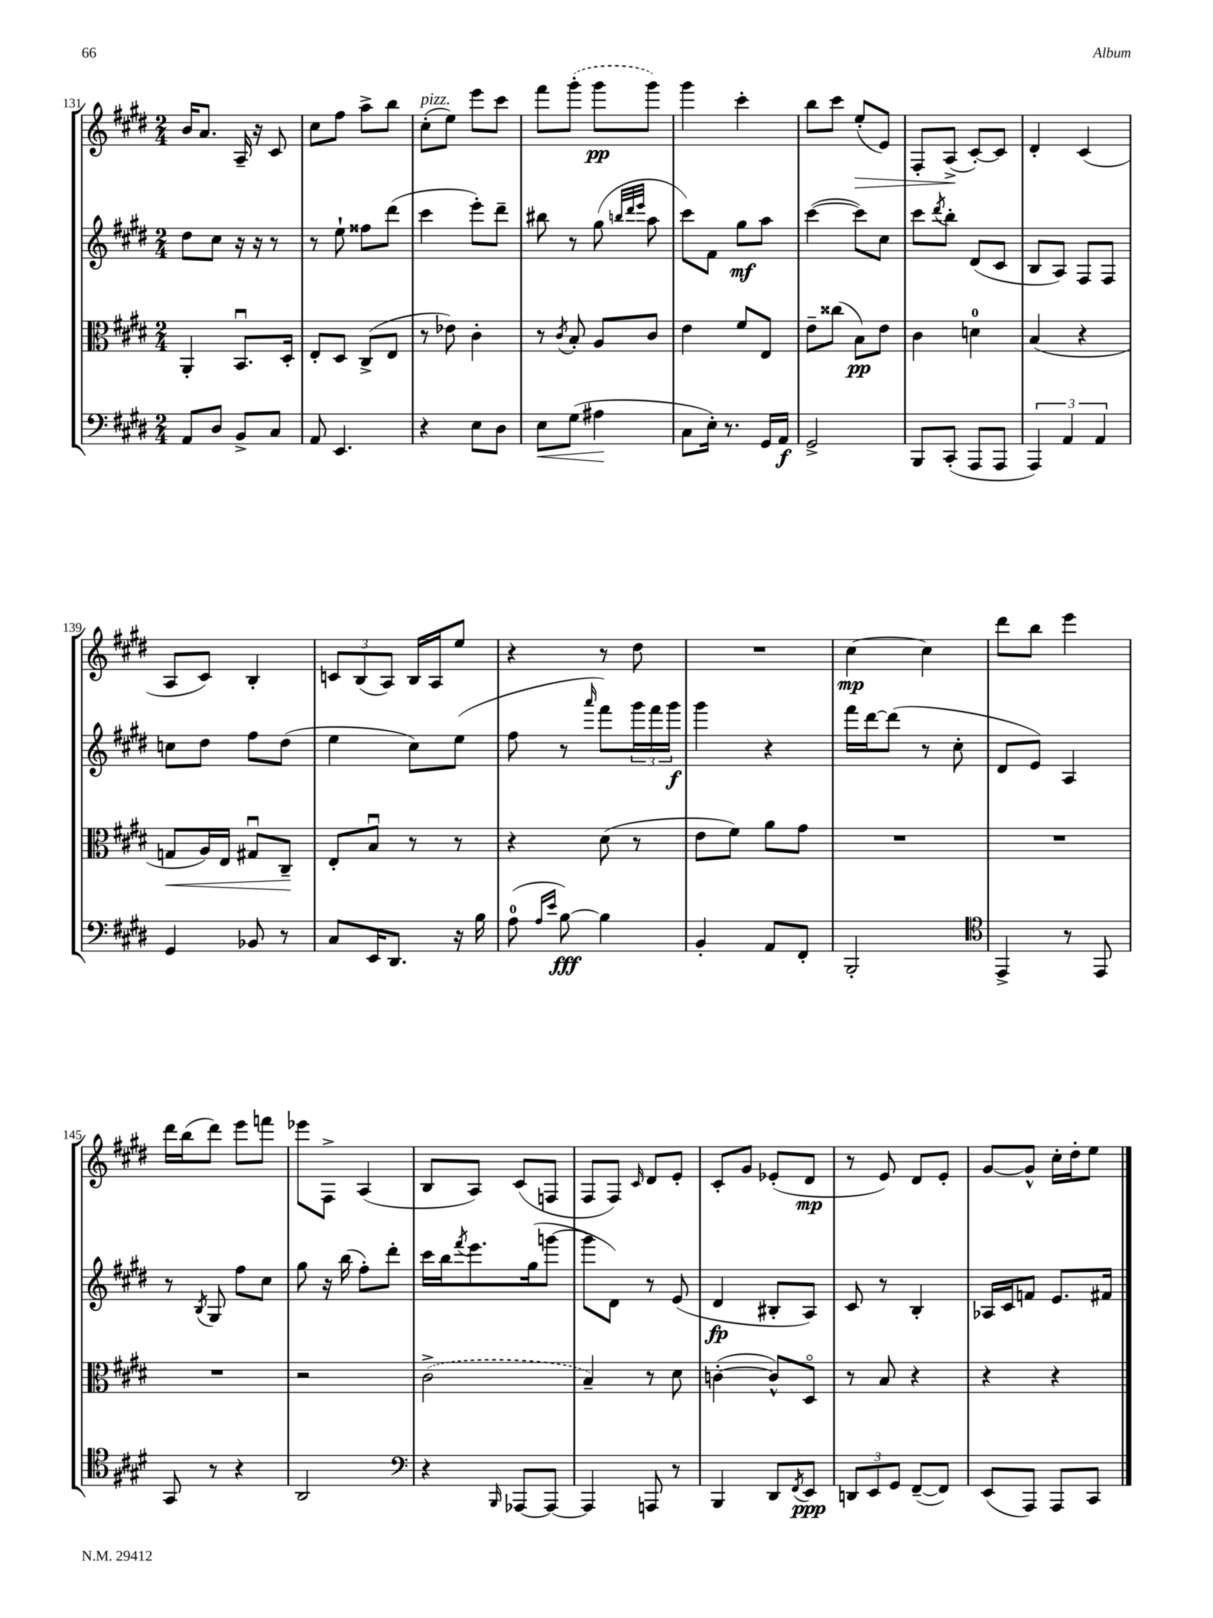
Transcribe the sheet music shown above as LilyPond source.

<<
\new StaffGroup <<
\new Staff = "s0" {
    \clef treble \key e \major \numericTimeSignature \time 2/4
    b'16 a'8. a16-- r16 cis'8 |
    cis''8 fis''8 a''8-> b''8 |
    cis''8-.^\markup { \italic "pizz." }( e''8) e'''8 cis'''8 |
    fis'''8 \once \slurDashed gis'''8-.( gis'''8\pp gis'''8) |
    gis'''4 cis'''4-. |
    b''8 cis'''8 e''8-.\>( e'8) |
    fis8-. a8->\!( cis'8~-.) cis'8 |
    dis'4-. cis'4( |
    a8 cis'8) b4-. |
    \tuplet 3/2 { c'8 b8( a8) } b16 a16 e''8 |
    r4 r8 dis''8 |
    R2 |
    cis''4~\mp cis''4 |
    dis'''8 b''8 e'''4 |
    dis'''16 b''16( dis'''8) e'''8 f'''8 |
    ees'''8 fis8-> a4( |
    b8 a8) cis'8( f8 |
    fis8 fis8) \grace { cis'16 } dis'8 e'8-. |
    cis'8-. gis'8 ees'8-.( dis'8\mp |
    r8 e'8) dis'8 e'8-. |
    gis'8~ gis'8-^ cis''16-. dis''16-. e''8 \bar "|." |
}
\new Staff = "s1" {
    \clef treble \key e \major \numericTimeSignature \time 2/4
    dis''8 cis''8 r16 r16 r8 |
    r8 e''8-! fisis''8 dis'''8( |
    cis'''4 e'''8-.) dis'''8-- |
    bis''8 r8 gis''8( \grace { b''32 dis'''32 e'''32 } a''8 |
    cis'''8) fis'8 gis''8\mf a''8 |
    cis'''4~( cis'''8) cis''8 |
    cis'''8 \acciaccatura { dis'''8 } b''8-. dis'8( cis'8 |
    b8 a8) fis8 fis8 |
    c''8 dis''8 fis''8 dis''8( |
    e''4 cis''8) e''8( |
    fis''8 r8 \grace { a'''16 } fis'''8) \tuplet 3/2 { gis'''16 fis'''16 gis'''16\f } |
    gis'''4 r4 |
    fis'''16 dis'''16~ dis'''8( r8 cis''8-. |
    dis'8 e'8) a4 |
    r8 \acciaccatura { b8 } gis8 fis''8 cis''8 |
    gis''8 r16 b''16( fis''8-.) dis'''8-. |
    cis'''16 b''16 \acciaccatura { fis'''8 } e'''8. gis''16( g'''8~ |
    g'''8 dis'8) r8 e'8( |
    dis'4\fp bis8-. a8) |
    cis'8 r8 b4-. |
    aes16 cis'16 f'8 e'8. fis'16 \bar "|." |
}
\new Staff = "s2" {
    \clef alto \key e \major \numericTimeSignature \time 2/4
    a,4-. b,8.\downbow dis16-. |
    e8-. dis8 cis8->( e8 |
    r8 ees'8) cis'4-. |
    r8 \acciaccatura { cis'8 } b8-. a8 cis'8 |
    e'4 fis'8 e8 |
    e'8-- cisis''8( b8\pp) e'8 |
    cis'4 d'4-0 |
    b4( r4 |
    g8\< a16) e16 gis8\downbow cis8--\! |
    e8-. b8\downbow r8 r8 |
    r4 dis'8( r8 |
    e'8 fis'8) a'8 gis'8 |
    R2 |
    R2 |
    R2 |
    r2 |
    \once \slurDashed cis'2->( |
    b4--) r8 dis'8 |
    c'4~-.( c'8-^) dis8\flageolet |
    r8 b8 r4 |
    r4 r4 \bar "|." |
}
\new Staff = "s3" {
    \clef bass \key e \major \numericTimeSignature \time 2/4
    a,8 dis8 b,8-> cis8 |
    a,8 e,4. |
    r4 e8 dis8 |
    e8\< gis8( ais4\! |
    cis8 e16-.) r8. gis,16 a,16\f |
    gis,2-> |
    b,,8 cis,8-.( a,,8 a,,8 |
    \tuplet 3/2 { a,,4) a,4 a,4 } |
    gis,4 bes,8 r8 |
    cis8 e,16 dis,8. r16 b16 |
    a8-0( \grace { a16 e'16 } b8~\fff) b4 |
    b,4-. a,8 fis,8-. |
    b,,2-. |
    \clef tenor e,4-> r8 e,8 |
    gis,8 r8 r4 |
    a,2 |
    \clef bass r4 \grace { b,,16 } aes,,8~ aes,,8~ |
    aes,,4 a,,8 r8 |
    b,,4 dis,8 \acciaccatura { fis,8 } e,8\ppp |
    \tuplet 3/2 { d,8 e,8 gis,8 } fis,8~--( fis,8) |
    e,8( a,,8) a,,8 cis,8 \bar "|." |
}
>>
>>
\layout { \context { \Score currentBarNumber = #131 } }
